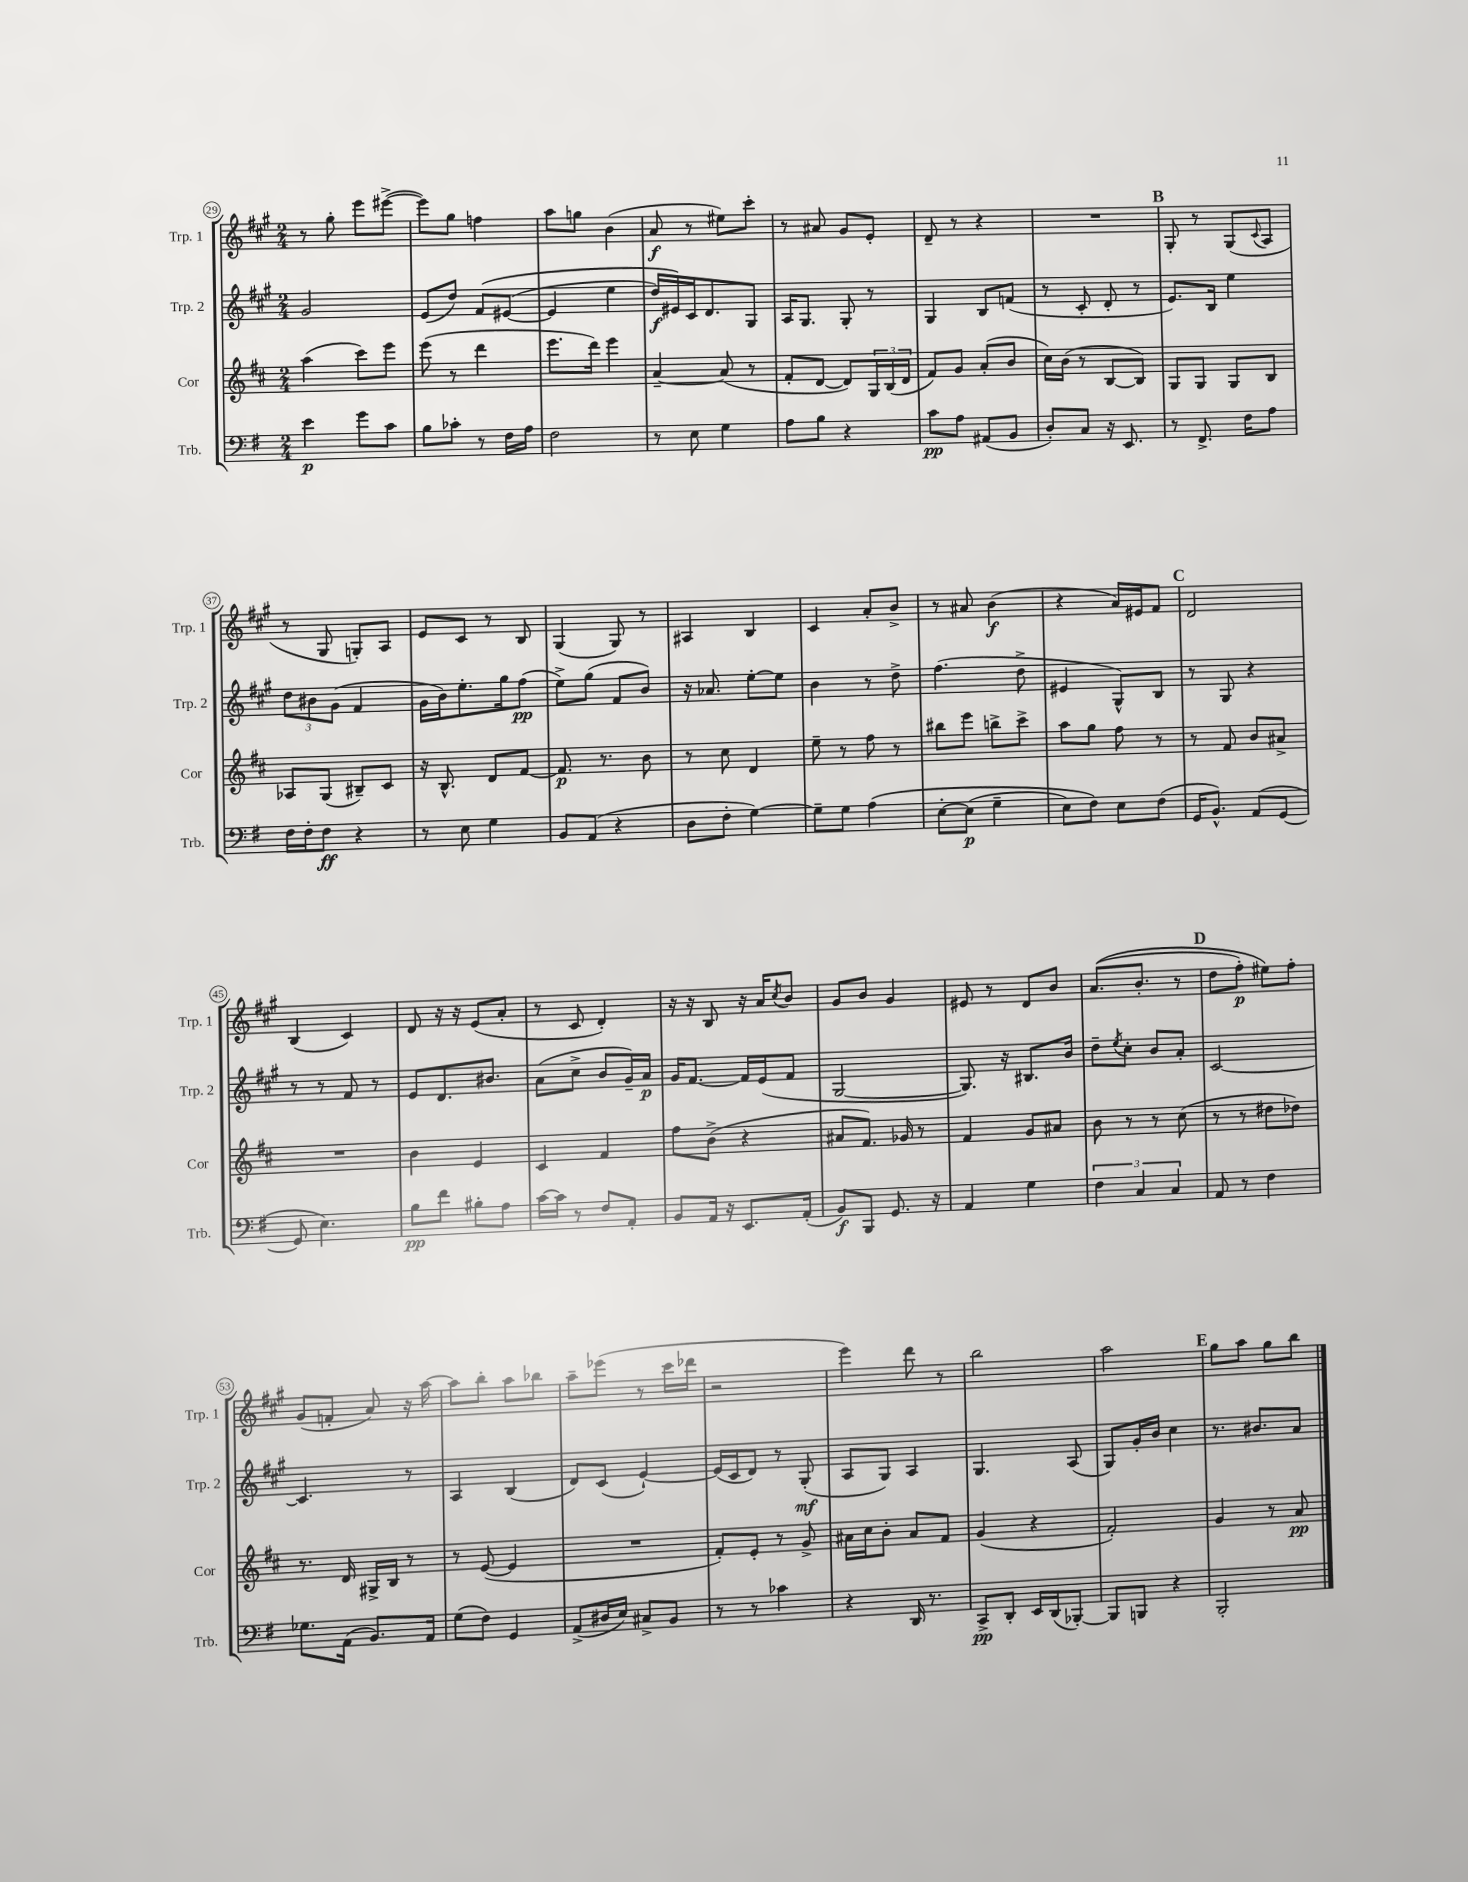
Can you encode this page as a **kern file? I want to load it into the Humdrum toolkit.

**kern	**dynam	**kern	**dynam	**kern	**dynam	**kern	**dynam
*part4	*part4	*part3	*part3	*part2	*part2	*part1	*part1
*staff4	*staff4	*staff3	*staff3	*staff2	*staff2	*staff1	*staff1
*I"Trb.	*	*I"Cor	*	*I"Trp. 2	*	*I"Trp. 1	*
*I'Trb.	*	*I'Cor	*	*I'Trp. 2	*	*I'Trp. 1	*
*clefF4	*	*clefG2	*	*clefG2	*	*clefG2	*
*k[f#]	*	*k[f#c#]	*	*k[f#c#g#]	*	*k[f#c#g#]	*
*M2/4	*	*M2/4	*	*M2/4	*	*M2/4	*
=29	=29	=29	=29	=29	=29	=29	=29
4e\	p	(4aa\	.	2g#/	.	8r	.
.	.	.	.	.	.	8gg#'\	.
8g\L	.	8ccc#\L)	.	.	.	8eee\L	.
8c\J	.	8eee\J	.	.	.	([8eee#X^\J	.
=30	=30	=30	=30	=30	=30	=30	=30
8B\L	.	(8eee\	.	(8e/L	.	8eee#\L])	.
8c-X'\J	.	8r	.	8dd/J)	.	8gg#\J	.
8r	.	4ddd\	.	(8f#/L	.	4ffn\	.
16F#\LL	.	.	.	([8e#X/J	.	.	.
16A\JJ	.	.	.	.	.	.	.
=31	=31	=31	=31	=31	=31	=31	=31
2F#\	.	8.eee\L	.	4e#/]	.	8aa\L	.
.	.	.	.	.	.	8ggn\J	.
.	.	16ddd\Jk)	.	.	.	.	.
.	.	4eee\	.	4ee\	.	(4b\	.
=32	=32	=32	=32	=32	=32	=32	=32
8r	.	[4a~/	.	16dd/LL)	f	8a/	f
.	.	.	.	16e#X/)	.	.	.
8E\	.	.	.	16c#/J	.	8r	.
.	.	.	.	8.d/	.	.	.
4G\	.	(8a/]	.	.	.	8ee#X\L)	.
.	.	8r	.	8G#/J	.	8ccc#'\J	.
=33	=33	=33	=33	=33	=33	=33	=33
8A\L	.	8f#'/L	.	16A/KL	.	8r	.
.	.	.	.	8.G#/J	.	.	.
8B\J	.	[8d/J	.	.	.	8a#X/	.
4r	.	8d/L])	.	8G#'/	.	8g#/L	.
.	.	24G/L	.	8r	.	8e'/J	.
.	.	(24B/	.	.	.	.	.
.	.	24d/JJ	.	.	.	.	.
=34	=34	=34	=34	=34	=34	=34	=34
8c\L	pp	8f#/L)	.	4G#/	.	8d~/	.
8A\J	.	8g/J	.	.	.	8r	.
(8AA#X/L	.	(8a'/L	.	8B/L	.	4r	.
8BB/J	.	8b/J	.	(8fn/J	.	.	.
=35	=35	=35	=35	=35	=35	=35	=35
8D'/L)	.	16cc#\LL)	.	8r	.	2r	.
.	.	(16b\JJ	.	.	.	.	.
8C/J	.	8r	.	8c#'/	.	.	.
16r	.	[8B/L	.	8d'/	.	.	.
8.EE/	.	.	.	.	.	.	.
.	.	8B/J])	.	8r	.	.	.
!!LO:REH:place=s1:t=B
=36	=36	=36	=36	=36	=36	=36	=36
8r	.	8G/L	.	8.e/L)	.	8G#'/	.
8.FF#^/	.	8G/J	.	.	.	8r	.
.	.	.	.	16B/Jk	.	.	.
.	.	8G/L	.	4ee\	.	(8G#/L	.
16F#\KL	.	.	.	.	.	.	.
.	.	.	.	.	.	8qqc#/	.
8A\J	.	8B/J	.	.	.	8A/J	.
!!LO:LB:g=z
=37	=37	=37	=37	=37	=37	=37	=37
16F#\LL	.	8A-X/L	.	12dd\L	.	8r	.
16F#'\J	.	.	.	.	.	.	.
.	.	.	.	12b#X\	.	.	.
8F#\J	ff	(8G/J	.	.	.	8G#/	.
.	.	.	.	(12g#\J	.	.	.
4r	.	8B#X~/L)	.	4f#/	.	8Gn'/L)	.
.	.	8c#/J	.	.	.	8A/J	.
=38	=38	=38	=38	=38	=38	=38	=38
8r	.	16r	.	16g#\LL	.	8e/L	.
.	.	8.B^^/	.	16b\J)	.	.	.
8E\	.	.	.	8.ee'\	.	8c#/J	.
4G\	.	8d/L	.	.	.	8r	.
.	.	.	.	16gg#\k	.	.	.
.	.	[8f#/J	.	(8ff#\J	pp	8B/	.
=39	=39	=39	=39	=39	=39	=39	=39
8BB/L	.	8.f#/]	p	8ee^\L)	.	(4G#/	.
(8AA/J	.	.	.	(8gg#\J	.	.	.
.	.	8.r	.	.	.	.	.
4r	.	.	.	8f#/L	.	8G#/)	.
.	.	8b\	.	8b/J)	.	8r	.
=40	=40	=40	=40	=40	=40	=40	=40
8D\L	.	8r	.	16r	.	4A#X/	.
.	.	.	.	8.a-X/	.	.	.
8F#'\J	.	8cc#\	.	.	.	.	.
[4G\)	.	4d/	.	[8ee'\L	.	4B/	.
.	.	.	.	8ee\J]	.	.	.
=41	=41	=41	=41	=41	=41	=41	=41
8G~\L]	.	8ee~\	.	4b\	.	4c#/	.
8G\J	.	8r	.	.	.	.	.
(4A\	.	8ff#\	.	8r	.	8a'/L	.
.	.	8r	.	8dd^\	.	8b^/J	.
=42	=42	=42	=42	=42	=42	=42	=42
[8E'\L	.	8bb#X\L	.	(4.ff#\	.	8r	.
(8E\J]	p	8eee\J	.	.	.	8a#X/	.
4G~\	.	8bbn^\L	.	.	.	(4b\	f
.	.	8ccc#^\J	.	8dd^\	.	.	.
=43	=43	=43	=43	=43	=43	=43	=43
8E\L)	.	8aa\L	.	4e#X/	.	4r	.
8F#\J)	.	8gg\J	.	.	.	.	.
8E\L	.	8ff#\	.	8G#^^/L)	.	16a/LL)	.
.	.	.	.	.	.	16e#X/J	.
(8F#\J	.	8r	.	8B/J	.	8f#/J	.
!!LO:REH:place=s1:t=C
=44	=44	=44	=44	=44	=44	=44	=44
16GG/KL	.	8r	.	8r	.	2d/	.
8.BB^^/J)	.	.	.	.	.	.	.
.	.	8f#/	.	8G#/	.	.	.
(8AA/L	.	8b/L	.	4r	.	.	.
[8GG/J	.	8a#X^/J	.	.	.	.	.
!!LO:LB:g=z
=45	=45	=45	=45	=45	=45	=45	=45
8GG/]	.	2r	.	8r	.	(4B/	.
4.E\)	.	.	.	8r	.	.	.
.	.	.	.	8f#/	.	4c#/)	.
.	.	.	.	8r	.	.	.
=46	=46	=46	=46	=46	=46	=46	=46
8B\L	pp	4b\	.	8e/L	.	8d/	.
8f#\J	.	.	.	8.d/	.	16r	.
.	.	.	.	.	.	16r	.
8B#X'\L	.	4e/	.	.	.	(8e/L	.
.	.	.	.	8.b#X/J	.	.	.
8A\J	.	.	.	.	.	8a'/J	.
=47	=47	=47	=47	=47	=47	=47	=47
[16c\LL	.	4c#/	.	(8a\L	.	8r	.
16c\JJ]	.	.	.	.	.	.	.
8r	.	.	.	8cc#^\J	.	8c#/	.
8F#/L	.	4f#/	.	8b/L	.	4d'/)	.
8AA'/J	.	.	.	16g#~/L)	.	.	.
.	.	.	.	16a/JJ	p	.	.
=48	=48	=48	=48	=48	=48	=48	=48
8BB/L	.	8ff#\L	.	16g#/KL	.	16r	.
.	.	.	.	[8.f#/J	.	16r	.
16AA/Jk	.	(8b^\J	.	.	.	8B/	.
16r	.	.	.	.	.	.	.
8.EE/L	.	4r	.	16f#/LL]	.	16r	.
.	.	.	.	(16e/J	.	16a/KL	.
.	.	.	.	.	.	8qcc#/	.
.	.	.	.	8f#/J	.	8b/J	.
(16AA'/Jk	.	.	.	.	.	.	.
=49	=49	=49	=49	=49	=49	=49	=49
8BB/L)	f	8a#X/L	.	[2G#/	.	8g#/L	.
8BBB/J	.	8.f#/J)	.	.	.	8b/J	.
8.GG/	.	.	.	.	.	4g#/	.
.	.	16g-X/	.	.	.	.	.
.	.	8r	.	.	.	.	.
16r	.	.	.	.	.	.	.
=50	=50	=50	=50	=50	=50	=50	=50
4AA/	.	4f#/	.	8.G#/])	.	8e#X/	.
.	.	.	.	.	.	8r	.
.	.	.	.	16r	.	.	.
4G\	.	8g/L	.	8.B#X/L	.	8d/L	.
.	.	8a#X/J	.	.	.	8b/J	.
.	.	.	.	16b/Jk	.	.	.
=51	=51	=51	=51	=51	=51	=51	=51
6F#\	.	8b\	.	8dd~\L	.	((8.a/L	.
.	.	.	.	8qee/	.	.	.
.	.	8r	.	8cc#'\J	.	.	.
6C/	.	.	.	.	.	.	.
.	.	.	.	.	.	8.b'/J	.
.	.	8r	.	8b/L	.	.	.
6C/	.	.	.	.	.	.	.
.	.	(8cc#\	.	8a'/J	.	8r	.
!!LO:REH:place=s1:t=D
=52	=52	=52	=52	=52	=52	=52	=52
8AA/	.	8r	.	[2c#/	.	8dd\L	.
8r	.	8r	.	.	.	8ff#'\J)	p
4F#\	.	8dd#X\L	.	.	.	8ee#X\L)	.
.	.	8dd-X\J)	.	.	.	8ff#'\J	.
!!LO:LB:g=z
=53	=53	=53	=53	=53	=53	=53	=53
8.G-X\L	.	8.r	.	4.c#/]	.	(8g#/L	.
.	.	.	.	.	.	8fn'/J	.
(16AA\Jk	.	16d/	.	.	.	.	.
8.BB/L)	.	16G#X^/LL	.	.	.	8a/)	.
.	.	16B/JJ	.	.	.	.	.
.	.	8r	.	8r	.	16r	.
16AA/Jk	.	.	.	.	.	[16aa\	.
=54	=54	=54	=54	=54	=54	=54	=54
(8G\L	.	8r	.	4A/	.	8aa\L]	.
8F#\J)	.	([8e/	.	.	.	8bb'\J	.
4GG/	.	4e/]	.	(4B/	.	8aa\L	.
.	.	.	.	.	.	8bb-X\J	.
=55	=55	=55	=55	=55	=55	=55	=55
(8AA^/L	.	2r	.	8d/L)	.	8aa~\L	.
16D#X/L	.	.	.	(8c#/J	.	(8eee-X\J	.
16E/JJ)	.	.	.	.	.	.	.
8C#X^/L	.	.	.	[4e`/)	.	8r	.
8BB/J	.	.	.	.	.	16ccc#\LL	.
.	.	.	.	.	.	16ddd-X\JJ	.
=56	=56	=56	=56	=56	=56	=56	=56
8r	.	8f#'/L)	.	(16e/LL]	.	2r	.
.	.	.	.	16c#/J	.	.	.
8r	.	8e'/J	.	8d/J)	.	.	.
4c-X\	.	8r	.	8r	.	.	.
.	.	8g^/	.	(8G#'/	mf	.	.
=57	=57	=57	=57	=57	=57	=57	=57
4r	.	16a#X\LL	.	8A/L	.	4eee\)	.
.	.	16cc#\J	.	.	.	.	.
.	.	8b'\J	.	8G#/J)	.	.	.
16DD/	.	8a#/L	.	4A/	.	8ddd\	.
8.r	.	.	.	.	.	.	.
.	.	8f#/J	.	.	.	8r	.
=58	=58	=58	=58	=58	=58	=58	=58
8CC^/L	pp	(4g/	.	4.G#/	.	2bb\	.
8DD'/J	.	.	.	.	.	.	.
16EE/LL	.	4r	.	.	.	.	.
(16DD/J	.	.	.	.	.	.	.
[8BBB-X'/J)	.	.	.	(8A/	.	.	.
=59	=59	=59	=59	=59	=59	=59	=59
8BBB-/L]	.	2f#'/)	.	8G#/L)	.	2aa\	.
8BBBn/J	.	.	.	16g#'/L	.	.	.
.	.	.	.	16b/JJ	.	.	.
4r	.	.	.	4cc#\	.	.	.
!!LO:REH:place=s1:t=E
=60	=60	=60	=60	=60	=60	=60	=60
2BBB'/	.	4g/	.	8.r	.	8gg#\L	.
.	.	.	.	.	.	8aa\J	.
.	.	.	.	8.b#X/L	.	.	.
.	.	8r	.	.	.	8gg#\L	.
.	.	8a/	pp	8a/J	.	8bb\J	.
==	==	==	==	==	==	==	==
*-	*-	*-	*-	*-	*-	*-	*-
